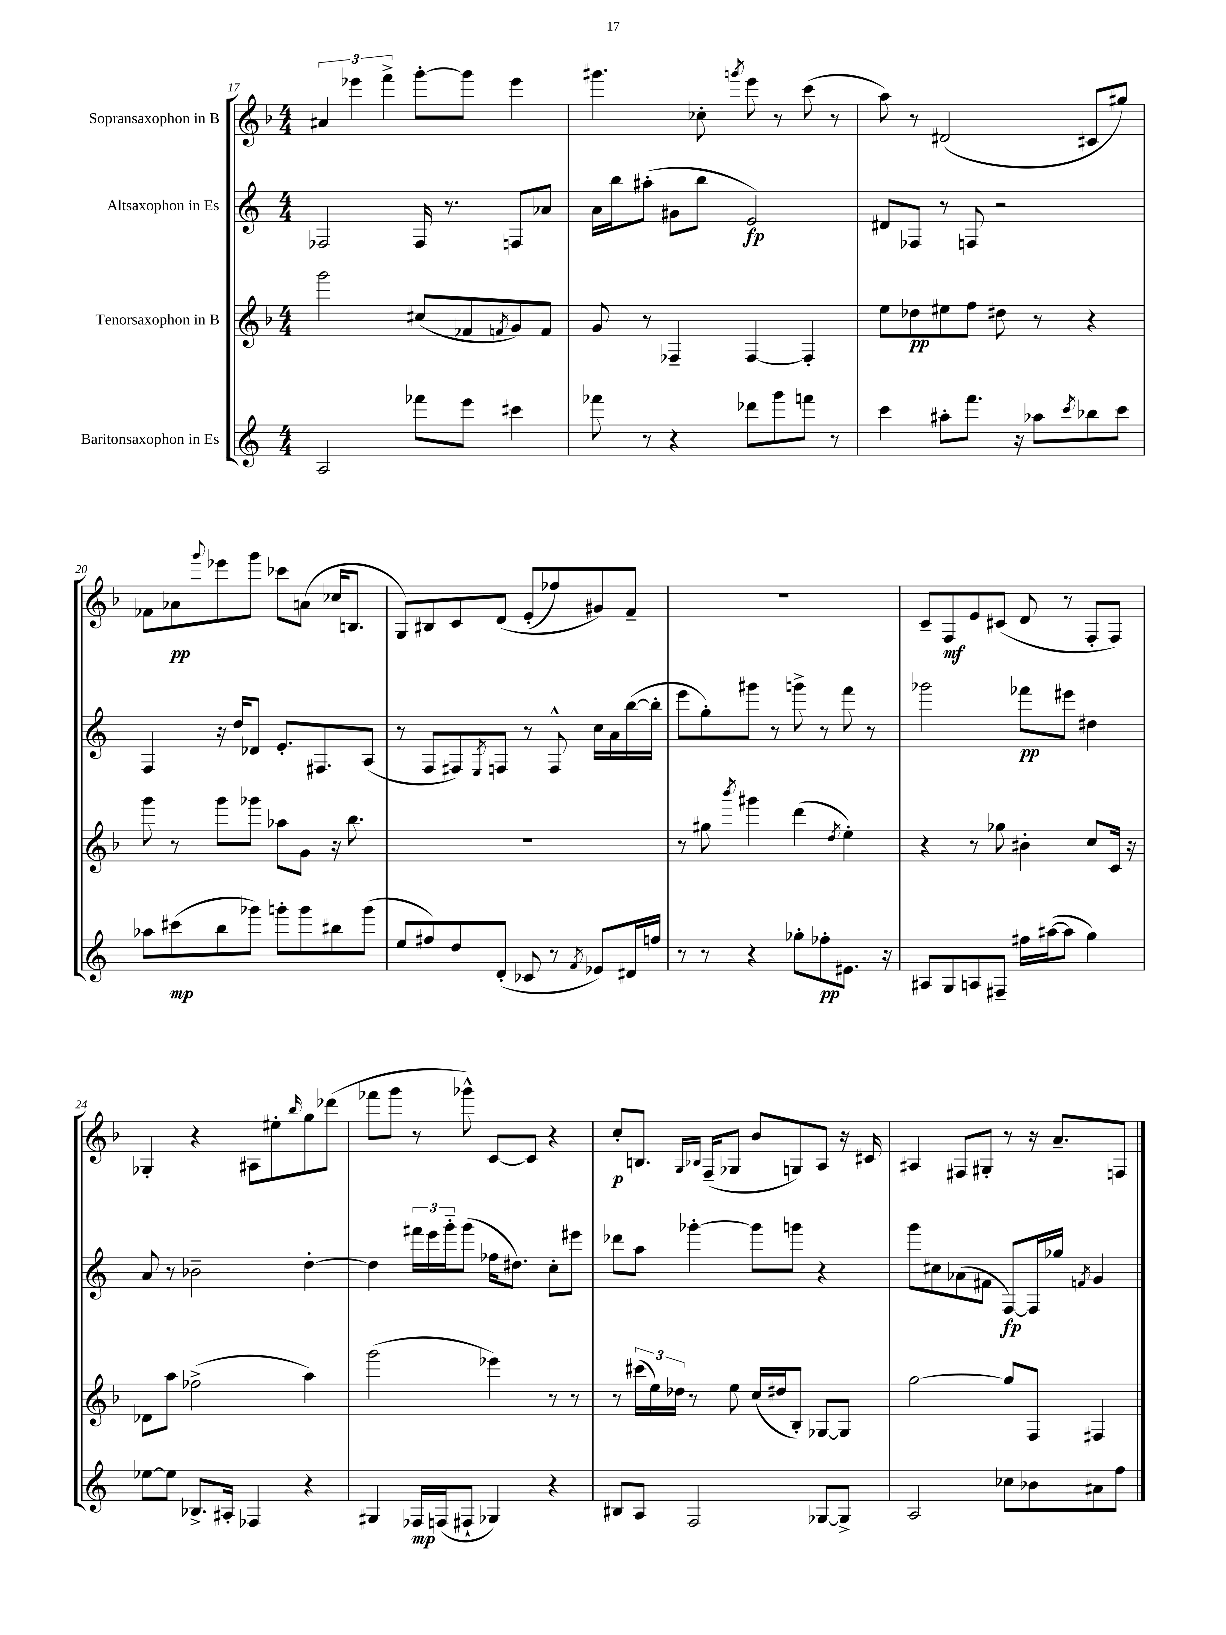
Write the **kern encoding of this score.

**kern	**kern	**kern	**kern
*staff4	*staff3	*staff2	*staff1
*clefG2	*clefG2	*clefG2	*clefG2
*k[]	*k[b-]	*k[]	*k[b-]
*M4/4	*M4/4	*M4/4	*M4/4
2A	2ggg	2F-	6a#
.	.	.	6eee-
.	.	.	6fff^
8fff-	(8cc#	16F-	[8ggg'
.	.	8.r	.
8eee	8f-	.	8ggg]
.	8qf	.	.
4ccc#	8g)	8F	4eee-
.	8f	8a-	.
=	=	=	=
8fff-	8g	16a	4.ggg#
.	.	16bb	.
8r	8r	(8aa#'	.
4r	4F-~	8g#	.
.	.	8bb	8cc-'
.	.	.	8qggg
8ddd-	[4F-	2e)	8eee
8ggg	.	.	8r
8fff	4F-']	.	(8ccc
8r	.	.	8r
=	=	=	=
4ccc	8ee	8d#	8aa)
.	8dd-	8F-	8r
8aa#'	8ee#	8r	(2d#
8.fff	8ff	8F	.
.	8dd#	2r	.
16r	.	.	.
8aa-	8r	.	.
8qccc	.	.	.
8bb-	4r	.	8c#
8ccc	.	.	8gg#)
=	=	=	=
8aa-	8ggg	4F	8f-
(8ccc#	8r	.	8a-
.	.	.	8qqggg
8bb	8ggg	16r	8eee-
.	.	16dd	.
8ggg-)	8ggg-	8d-	8ggg
8ggg'	8aa-	8.e'	8ccc-
8ggg	8g	.	(8a
.	.	8.F#	.
8bb#	16r	.	16cc-
.	8.bb-	.	8.B
(8ggg	.	(8A	.
=	=	=	=
8ee	1r	8r	8G)
8ff#)	.	8F	8B#
8dd	.	8F#)	8c
.	.	8qE	.
(8d'	.	8F	&(8d
8c-	.	8r	(8e'
8r	.	8F^^	8ff-)
8qf	.	.	.
8e-)	.	16cc	8g#&)
.	.	16a	.
16d#	.	([16bb	8f~
16ff	.	16bb']	.
=	=	=	=
8r	8r	8eee	1r
8r	8gg#	8gg')	.
.	8qbbb-	.	.
4r	4ggg#	8ggg#	.
.	.	8r	.
8gg-'	(4ddd	8ggg^	.
8ff-'	.	8r	.
.	8qdd	.	.
8.e#	4ee')	8fff	.
.	.	8r	.
16r	.	.	.
=	=	=	=
8A#	4r	2ggg-	8c~
8G	.	.	8F
8A	8r	.	8e
8F#~	8gg-	.	(8c#
16ff#	4b#'	8fff-	8d
([16aa#	.	.	.
8aa#]	.	8eee#	8r
4gg)	8cc	4dd#	8F'
.	16c	.	8F)
.	16r	.	.
=	=	=	=
[8ee-	8d-	8a	4G-'
8ee-]	8aa	8r	.
8.B-^	(2ff-^	2b-~	4r
16A#'	.	.	.
4F-	.	.	8A#
.	.	.	8ee#'
.	.	.	16qqbb-
4r	4aa)	[4dd'	8gg
.	.	.	(8ddd-
=	=	=	=
4G#	(2ggg	4dd]	8fff-
.	.	.	8ggg
16F-	.	24fff#	8r
.	.	24eee	.
(16F	.	.	.
.	.	24ggg'~	.
8F#`	.	(8ggg	8ggg-^^)
4G-)	4eee-)	16ff-	[8c
.	.	8.dd#)	.
.	.	.	8c]
4r	8r	8cc'	4r
.	8r	8eee#	.
=	=	=	=
8B#	8r	8ddd-	8cc'
8A	(24ccc#	8aa	8.B
.	24ee)	.	.
.	24dd-	.	.
2F	8r	[4ggg-'	.
.	.	.	16qqG
.	.	.	16qqB-
.	.	.	(16F~
.	8ee	.	8G-
.	(16cc	8ggg-]	8b-
.	16dd#	.	.
.	8B-')	8ggg	8G)
[8G-	[8G-	4r	8A
8G-^]	8G-]	.	16r
.	.	.	16c#
=	=	=	=
2A	[2gg	8ggg	4A#
.	.	8cc#	.
.	.	(8a-	8F#
.	.	8f#	8G#'
8cc-	8gg]	[8F)	8r
8b-	8F	16F]	16r
.	.	16gg-	8.a~
.	.	8qf	.
8a#	4F#	4g	.
8ff	.	.	8F
==	==	==	==
*-	*-	*-	*-
